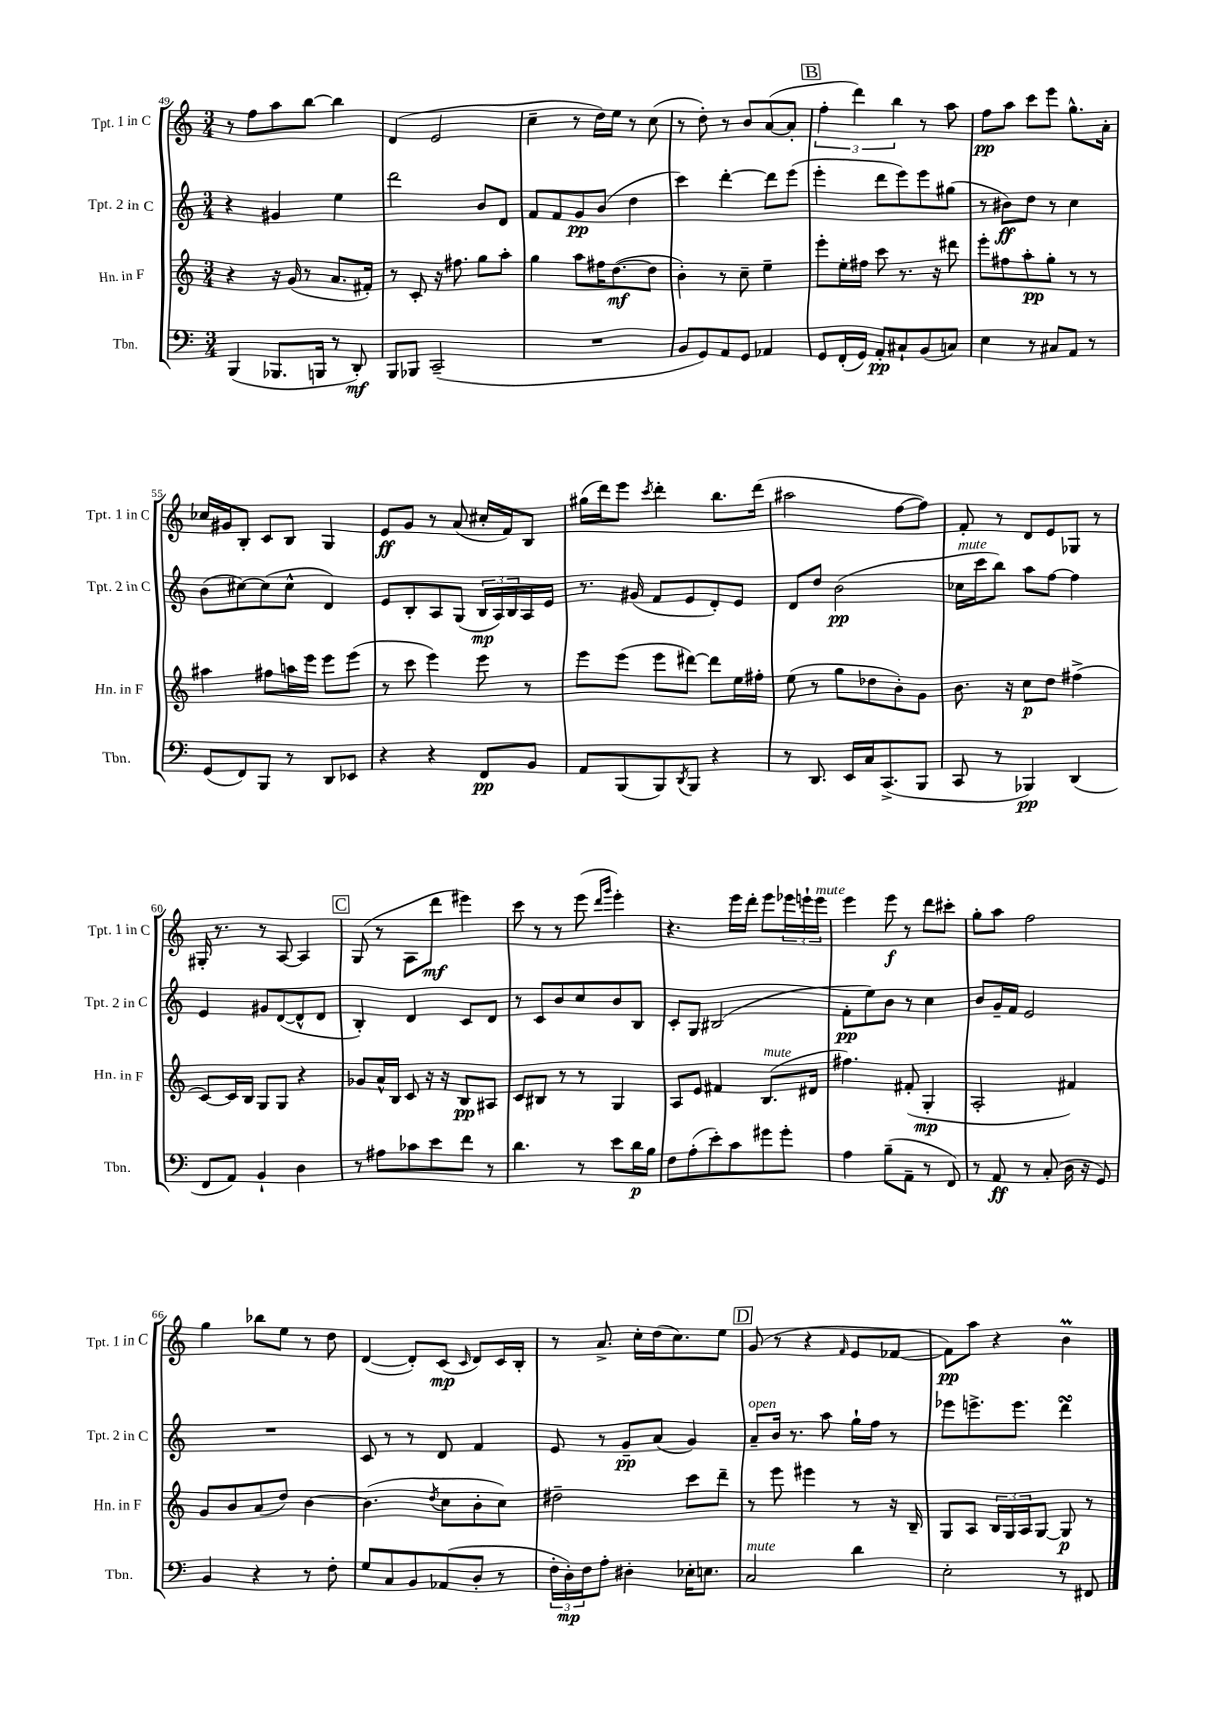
<<
\new StaffGroup <<
\new Staff = "s0" \with { instrumentName = "Tpt. 1 in C" shortInstrumentName = "Tpt. 1 in C" } {
    \clef treble \key c \major \numericTimeSignature \time 3/4
    r8 f''8 a''8 b''8~ b''4 |
    d'4( e'2 |
    c''4-- r8 d''16) e''16 r8 c''8( |
    r8 d''8-.) r8 b'8 a'8~( a'8-. |
    \mark \markup { \box "B" } \tuplet 3/2 { f''4-. d'''4) b''4 } r8 a''8 |
    f''8\pp a''8 c'''8 e'''8 g''8.-^ a'16-. |
    ces''16 gis'16 b8-. c'8 b8 g4 |
    e'8\ff g'8 r8 a'8( cis''16-. f'16) b8 |
    gis''16( d'''16) e'''8 \acciaccatura { c'''8 } d'''4-. b''8. d'''16( |
    ais''2 f''8~ f''8) |
    f'8-. r8 d'8 e'8 ges8 r8 |
    gis16-. r8. r8 a8~ a4 |
    \mark \markup { \box "C" } g8( r8 a8 d'''8\mf eis'''4) |
    c'''8 r8 r8 e'''8( \grace { d'''16 g'''16 } e'''4-.) |
    r4. e'''16 d'''16-. e'''8 \tuplet 3/2 { ees'''16 e'''16-! e'''16^\markup { \italic "mute" } } |
    e'''4 e'''8\f r8 d'''8 cis'''8-. |
    g''8-. a''8 f''2 |
    g''4 bes''8 e''8 r8 d''8 |
    d'4~( d'8-.) c'8\mp( \grace { c'16 } d'8) c'16 b16-. |
    r8 a'8.-> c''16-. d''16( c''8.) e''8 |
    \mark \markup { \box "D" } g'8( r8 r4 \grace { f'16 } e'8 fes'8~ |
    fes'8\pp) a''8 r4 b'4\prall \bar "|." |
}
\new Staff = "s1" \with { instrumentName = "Tpt. 2 in C" shortInstrumentName = "Tpt. 2 in C" } {
    \clef treble \key c \major \numericTimeSignature \time 3/4
    r4 gis'4 e''4 |
    d'''2 b'8 d'8 |
    f'8 f'8 g'8\pp b'8( d''4 |
    c'''4) d'''4~-. d'''8 e'''8( |
    \mark \markup { \box "B" } e'''4-. d'''8 e'''8) e'''8 gis''8( |
    r8 bis'8\ff) d''8 r8 c''4 |
    b'8( cis''8~) cis''8( cis''8-^ d'4) |
    e'8 b8-. a8 g8( \tuplet 3/2 { b16\mp a16) b16 } a16 e'16 |
    r8. gis'16( f'8 e'8 d'8-.) e'8 |
    d'8 d''8 b'2\pp( |
    ces''16^\markup { \italic "mute" } c'''16 b''8) a''8 f''8~ f''4 |
    e'4 gis'8 d'8~( d'8-^ d'8 |
    \mark \markup { \box "C" } b4-.) d'4 c'8 d'8 |
    r8 c'8 b'8 c''8 b'8 b8 |
    c'8-. g8 bis2( |
    f'8-.\pp e''8) b'8 r8 c''4 |
    b'8 g'16-- f'16 e'2 |
    R2. |
    c'8 r8 r8 d'8 f'4 |
    e'8 r8 g'8--\pp a'8( g'4) |
    \mark \markup { \box "D" } a'8--^\markup { \italic "open" } b'16 r8. a''8 g''16-! f''16 r8 |
    ees'''8 e'''8.-> e'''8. d'''4\turn \bar "|." |
}
\new Staff = "s2" \with { instrumentName = "Hn. in F" shortInstrumentName = "Hn. in F" } {
    \clef treble \key c \major \numericTimeSignature \time 3/4
    r4 r16 g'16( r8 a'8. fis'16-.) |
    r8 c'8-. r16 fis''8. g''8 a''8-. |
    g''4 a''8 fis''16 d''8.~\mf( d''8 |
    b'4-.) r8 c''8-- e''4-- |
    \mark \markup { \box "B" } e'''8-. e''16-. fis''16 c'''8 r8. r16 dis'''8 |
    e'''8-. fis''8 a''8-.\pp g''8-. r8 r8 |
    ais''4 fis''8 a''16 e'''16 e'''8 e'''8( |
    r8 c'''8 e'''4) e'''8 r8 |
    e'''8 e'''8( e'''8 dis'''8~) dis'''8 e''16 fis''16-. |
    e''8( r8 g''8 des''8 b'8-.) g'8 |
    b'8. r16 c''8\p d''8 fis''4->( |
    c'8~) c'16 b16 g8 g8 r4 |
    \mark \markup { \box "C" } ges'8 a'16-^ b16 c'8 r16 r16 b8\pp ais8 |
    c'8 bis8 r8 r8 g4 |
    a8 e'8 fis'4 b8.^\markup { \italic "mute" }( dis'16 |
    fis''4.) fis'8-.( g4-.\mp |
    a2-. fis'4) |
    g'8 b'8 a'8( d''8) b'4~ |
    b'4.( \acciaccatura { d''8 } c''8 b'8-. c''8) |
    dis''2-- c'''8 d'''8-- |
    \mark \markup { \box "D" } r8 e'''8 eis'''4 r8 r16 b16-- |
    g8 a8 \tuplet 3/2 { b16 g16 a16 } g8~ g8\p r8 \bar "|." |
}
\new Staff = "s3" \with { instrumentName = "Tbn." shortInstrumentName = "Tbn." } {
    \clef bass \key c \major \numericTimeSignature \time 3/4
    b,,4( bes,,8. b,,16 r8 d,8-.\mf) |
    b,,8 bes,,8 c,2--( |
    R2. |
    b,8 g,8) a,8 g,8 aes,4 |
    \mark \markup { \box "B" } g,8 f,16-.( g,16) a,8-.\pp cis8-! b,8( c8) |
    e4 r8 cis8 a,8 r8 |
    g,8( f,8) b,,8 r8 d,8 ees,8 |
    r4 r4 f,8\pp b,8 |
    a,8 b,,8( b,,8) \acciaccatura { d,8 } b,,8 r4 |
    r8 d,8. e,16 c16 c,8.->( b,,8 |
    c,8 r8 bes,,4\pp) d,4( |
    f,8 a,8) b,4-! d4 |
    \mark \markup { \box "C" } r8 ais8 ces'8 e'8 f'8 r8 |
    d'4. r8 e'8 d'16\p b16 |
    f8 a8-.( e'8-.) c'8 gis'8 gis'8-. |
    a4 b8--( a,8-- r8 f,8) |
    r8 a,8\ff r8 c8-.( d16 r16 g,8) |
    b,4 r4 r8 f8-. |
    g8 c8 b,8 aes,8( d8-. r8 |
    \tuplet 3/2 { f16-. d16-.\mp) f16 } a8-. dis4-. ees16-. e8. |
    \mark \markup { \box "D" } c2^\markup { \italic "mute" } d'4 |
    e2-. r8 fis,8 \bar "|." |
}
>>
>>
\layout { \context { \Score currentBarNumber = #49 } }
